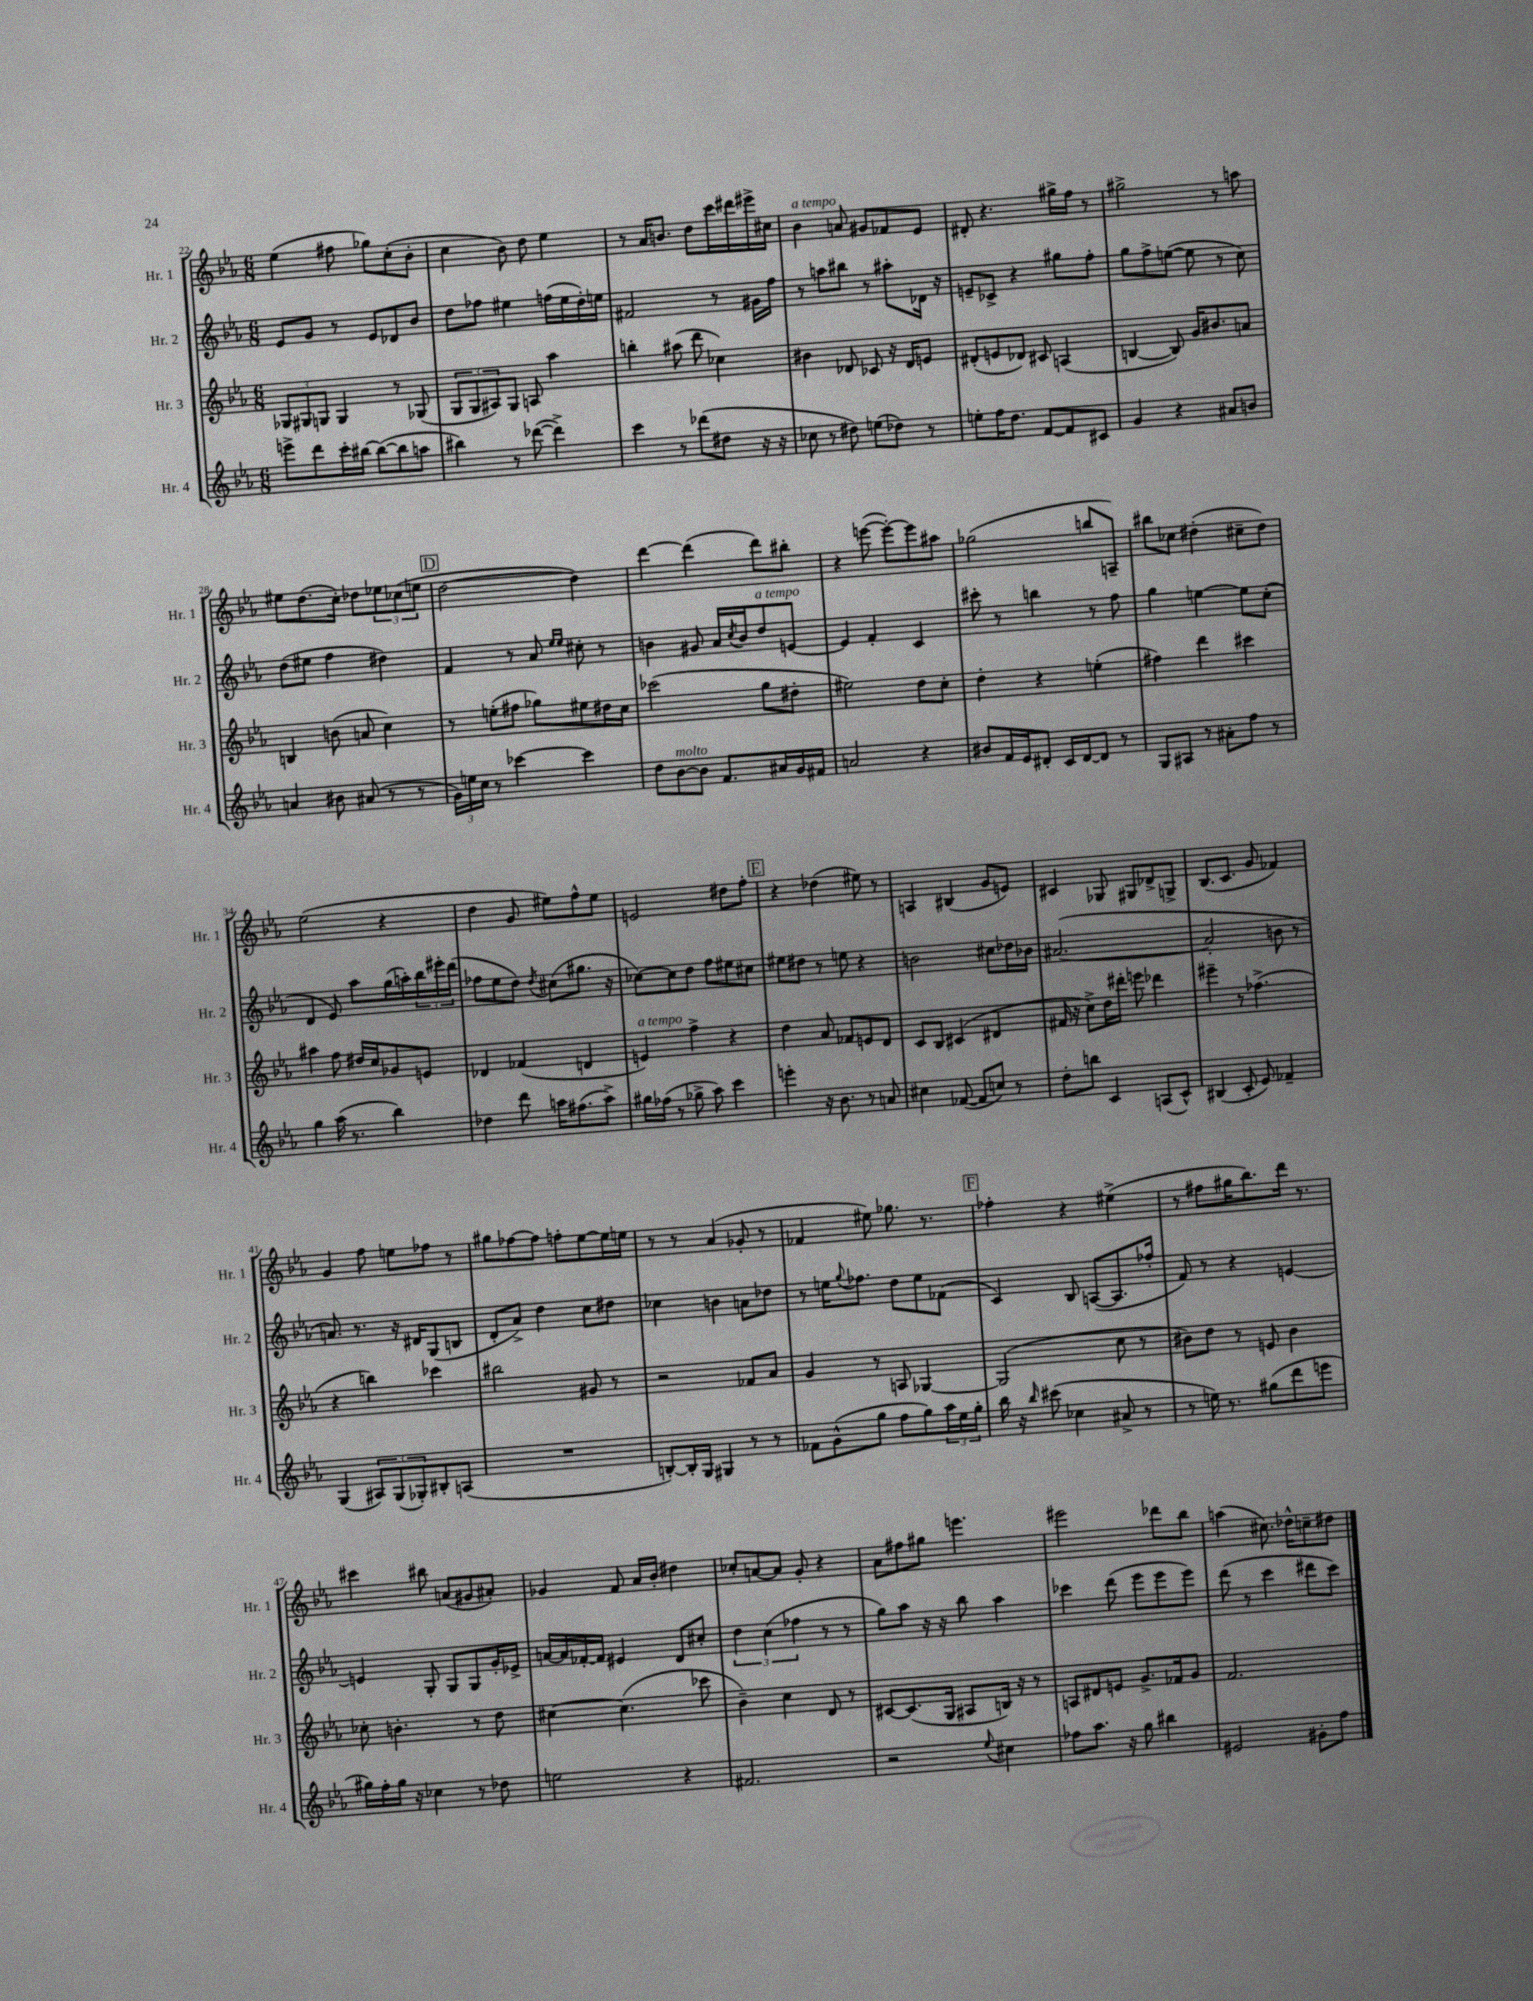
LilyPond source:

<<
\new StaffGroup <<
\new Staff = "s0" \with { instrumentName = "Hr. 1" shortInstrumentName = "Hr. 1" } {
    \clef treble \key ees \major \numericTimeSignature \time 6/8
    ees''4( fis''8 ges''8) c''8-.( bes'8-. |
    c''4 bes'8) d''8 ees''4 |
    r8 aes'16 b'8. d''8 c'''16 dis'''16 eis'''16-> cis''16 |
    bes'4^\markup { \italic "a tempo" } a'8 gis'8 fes'8 ees'8 |
    dis'8-. r4. gis''16-> f''16 r8 |
    gis''2-> r8 a''8 |
    eis''8 d''8.( c''16-.) des''8 \tuplet 3/2 { ees''8 ces''8( e''8 } |
    \mark \markup { \box "D" } d''2~ d''4) |
    d'''4~ d'''4( d'''8) bis''8-. |
    r4 e'''8~( e'''8~-.) e'''8 ais''8 |
    ges''2( b''8 a8--) |
    bis''8 ces''8 dis''4-.( cis''8-- dis''8) |
    ees''2( r4 |
    d''4 g'8 eis''8) f''8-^ eis''8 |
    e'2 dis''8 f''8-. |
    \mark \markup { \box "E" } r4 des''4( eis''8) r8 |
    a4 bis4( g'8 e'8) |
    cis'4 ges8 gis8 des'8-> g8-> |
    bes8.( c'8. g'8 fes'4) |
    g'4 f''8 e''8 fes''8 r8 |
    gis''8 fes''8~ fes''8 f''8-. ees''8~ ees''16 e''16 |
    r8 r8 aes'4( ges'8-. r8 |
    fes'4 eis''8) ges''8. r8. |
    \mark \markup { \box "F" } fes''4-. r4 eis''4->( |
    r8 fis''8 gis''16 bes''8.) d'''16 r8. |
    cis'''4 bis''8 a'8( gis'8 ais'8-.) |
    ges'4 f'8 aes'16 bes'16-. dis''4 |
    ces''8-. a'8~ a'8 g'8-. r4 |
    aes'8 fis''8 gis''8 e'''4. |
    eis'''2 des'''8 bes''8 |
    a''4( cis''8.) des''16-^ c''8-- dis''8 \bar "|." |
}
\new Staff = "s1" \with { instrumentName = "Hr. 2" shortInstrumentName = "Hr. 2" } {
    \clef treble \key ees \major \numericTimeSignature \time 6/8
    ees'8 g'8 r8 ees'8 des'8 bes'8 |
    d''8 fes''8 eis''4 f''16( eis''16 d''16-.) e''16 |
    fis'2 r8 gis'16 f''16 |
    r8 a''8 bis''8 r8 ais''8-. des'16 r16 |
    e'8-- ces'8-> r4 gis''8 f''8-. |
    g''8 f''8-> e''8~( e''8 r8 c''8) |
    d''8( eis''8 f''4 dis''4) |
    \mark \markup { \box "D" } f'4 r8 aes'8 \grace { ees''16 ees''16 } cis''8-. r8 |
    b'4 gis'8 aes'16 \acciaccatura { c''8 } b'16 d''8^\markup { \italic "a tempo" } e'8~ |
    e'4 f'4-. c'4 |
    cis'''8-. r8 b''4 r8 f''8 |
    g''4 e''4~ e''8 c''8-.( |
    d'4 ees'8) aes''8 g''16( a''16-.) \tuplet 3/2 { bes''16 eis'''16-. d'''16( } |
    fes''8 ees''8 d''8) \acciaccatura { d''8 } cis''8( gis''8. r16 |
    ces''8~) ces''8 d''8 f''8 eis''8 cis''8 |
    \mark \markup { \box "E" } eis''8 dis''8 r8 e''8 r4 |
    b'2 cis''8 des''16 bes'16 |
    ais'2.~( |
    ais'2-. b'8 r8 |
    a'8.) r8. r16 dis'16 g8( b8 |
    d'8-. aes'8->) d''4 c''8 dis''8 |
    ces''4 b'4 a'8 des''8 |
    r8 e''16 \appoggiatura { g''8 } fes''8. d''8 e''8 fes'8( |
    \mark \markup { \box "F" } c'4) bes8 a8~( a8. fes''16-. |
    f'8) r8 r4 e'4~ |
    e'4 g8-. g8 g8 g'16-. ees'16-> |
    a'16~ a'16 fes'16~-. fes'16 eis'4 d'8 cis''8-. |
    \tuplet 3/2 { d''4 c''4( fes''4 } r8 r8 |
    g''8) aes''8 r16 r16 bes''8 aes''4 |
    ces'''4 d'''8( ees'''8 ees'''8 ees'''8) |
    d'''8( r8 c'''4 dis'''8 c'''8) \bar "|." |
}
\new Staff = "s2" \with { instrumentName = "Hr. 3" shortInstrumentName = "Hr. 3" } {
    \clef treble \key ees \major \numericTimeSignature \time 6/8
    \tuplet 3/2 { ges8 gis8 g8 } g4 r8 ges8( |
    \tuplet 3/2 { g8 g8 ais8) } g8 a8 aes''4 |
    b''4-. ais''8( d'''8 ces''4) |
    bis'4 des'8 ces'8 r16 des'16 e'8 |
    dis'8-.( e'8 des'8) cis'8 a4( |
    b4~ b8) g'16 bis'8. a'8 |
    b4 b'8( a'8 c''4) |
    \mark \markup { \box "D" } r8 e''8-.( fis''8 ges''8) eis''8 dis''16 c''16 |
    ces'''2( g''8 dis''8-. |
    eis''2) d''8 c''8-. |
    d''4-. r4 e''4-.( |
    fis''4) d'''4 cis'''4 |
    ais''4 f''8 dis''16 c''16 ges'8 e'8 |
    des'4 fes'4( d'4 |
    e'4^\markup { \italic "a tempo" }) f''4-> r4 |
    \mark \markup { \box "E" } d''4 aes'8 fes'8 e'8 d'8 |
    c'8 bes8 cis'4( dis'4 |
    fis'16 r16 c''8->) d''16 dis'''16-. e'''8 des'''4 |
    eis'''4-- r8 fes''4.->( |
    r4 b''4) ces'''4 |
    bis''2 gis'8 r8 |
    r2 fes'8 aes'8 |
    g'4 r8 a8 ges4~ |
    \mark \markup { \box "F" } ges2( c''8 r8 |
    bis'8) d''8 r8 e'8 bis'4 |
    ces''8-. b'4.-. r8 d''8 |
    cis''4~ cis''4.( ces'''8 |
    bes'4--) c''4 d'8 r8 |
    cis'8~ cis'8.( g16 ais8 b16) r16 r8 |
    a8 dis'8 e'8 g'8.-> fes'16 g'8 |
    f'2. \bar "|." |
}
\new Staff = "s3" \with { instrumentName = "Hr. 4" shortInstrumentName = "Hr. 4" } {
    \clef treble \key ees \major \numericTimeSignature \time 6/8
    e'''8-> d'''8 c'''16-. bis''16~ bis''8~( bis''8 a''8 |
    bis''4) r8 des'''8~( des'''4->) |
    c'''4 r8 des'''8( dis''8 r16 r16 |
    ces''8 r8 dis''8) e''8( des''8) r8 |
    e''8-. f''16 d''8. f'8~ f'8 cis'8 |
    g'4 r4 ais'8 b'8 |
    a'4 bis'8 ais'8( r8 r8 |
    \mark \markup { \box "D" } \tuplet 3/2 { g'16) e''16 c''16 } r8 ces'''4~ ces'''4 |
    d''8 bes'8~^\markup { \italic "molto" } bes'8 f'8. ais'16 g'16 fis'16 |
    a'2 r4 |
    bis'8 f'16 ees'16 dis'8-. c'16 dis'16~ dis'8 r8 |
    g8 ais8 r8 ais'8-. f''8 r8 |
    g''4 aes''16( r8. bes''4) |
    des''4 d'''8 a''16 fis''8.( a''8->) |
    gis''16 fes''16( r8 ges''8-> aes''8) c'''4 |
    \mark \markup { \box "E" } e'''4-. r16 bes'8. r8 a'8 |
    cis''4 fes'8~( fes'8 c''8) r8 |
    d''8-. b''8 c'4 a8( c'8-^) |
    bis4( c'8-. ees'8) fes'4-- |
    g4( \tuplet 3/2 { ais8) g8( ges8-.) } bis8-. a8( |
    R2. |
    b8~-.) b16-. g16 gis4 r8 r8 |
    fes'8 g'8-^( g''8 f''8 g''8) \tuplet 3/2 { aes''16 ees''16 g''16-. } |
    \mark \markup { \box "F" } bes''16 r16 \grace { bes''16 } cis'''8( ces''4 ais'8-> r8 |
    r8 e''16) r8. gis''8( d'''8 e'''8 |
    gis''16) f''16-. gis''16 r16 ces''4 r8 des''8 |
    e''2 r4 |
    fis'2. |
    r2 \appoggiatura { ees''8 } cis''4 |
    fes''8 aes''8. r16 g''8 bis''4 |
    eis'2 gis'8-. f''8 \bar "|." |
}
>>
>>
\layout { \context { \Score currentBarNumber = #22 } }
